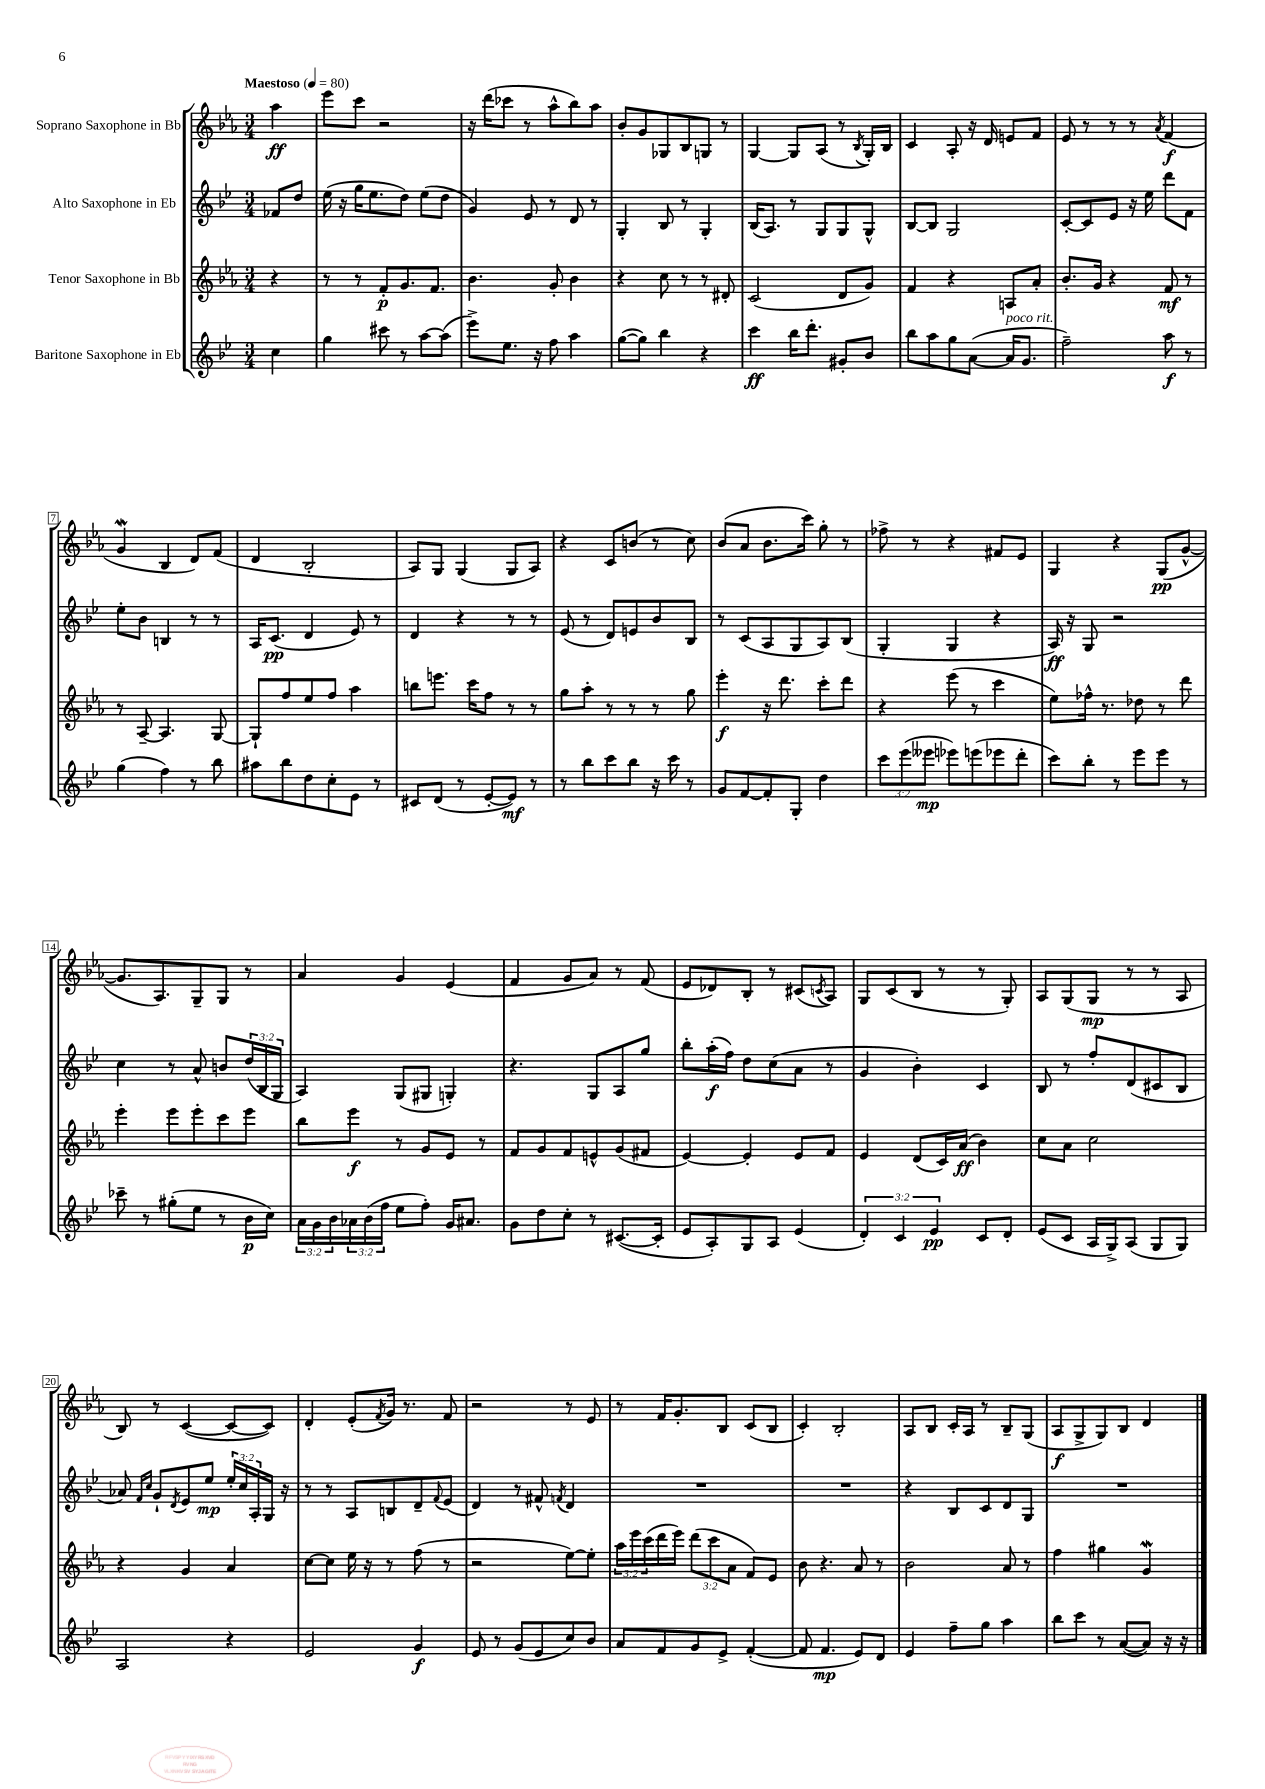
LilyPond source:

<<
\new StaffGroup <<
\new Staff = "s0" \with { instrumentName = "Soprano Saxophone in Bb" } {
    \clef treble \key ees \major \numericTimeSignature \time 3/4 \partial 4 \tempo "Maestoso" 4 = 80
    aes''4\ff |
    ees'''8 c'''8 r2 |
    r16 d'''16( ces'''8 r8 aes''8-^ bes''8) aes''8 |
    bes'8-. g'8 ges8 bes8 g8 r8 |
    g4~ g8 aes8( r8 \acciaccatura { bes8 } g16-.) bes16 |
    c'4 aes8-. r16 d'16 e'8 f'8 |
    ees'8 r8 r8 r8 \acciaccatura { aes'8 } f'4\f( |
    g'4\mordent bes4 d'8) f'8( |
    d'4 bes2-. |
    aes8) g8 g4( g8 aes8) |
    r4 c'8 b'8( r8 c''8) |
    bes'8( aes'8 bes'8. c'''16) g''8-. r8 |
    fes''8-> r8 r4 fis'8 ees'8 |
    g4 r4 g8\pp( g'8~-^ |
    g'8. aes8.) g8-- g8 r8 |
    aes'4 g'4 ees'4( |
    f'4 g'8 aes'8) r8 f'8( |
    ees'8 des'8) bes8-. r8 cis'8( \acciaccatura { c'8 } aes8) |
    g8 c'8( bes8 r8 r8 g8-.) |
    aes8 g8( g8\mp r8 r8 aes8 |
    bes8) r8 c'4~( c'8~ c'8) |
    d'4-. ees'8-.( \acciaccatura { f'8 } g'16) r8. f'8 |
    r2 r8 ees'8 |
    r8 f'16 g'8.-. bes8 c'8( bes8 |
    c'4-.) bes2-. |
    aes8 bes8 c'16-. aes16 r8 bes8-- g8( |
    aes8\f g8-> g8) bes8 d'4 \bar "|." |
}
\new Staff = "s1" \with { instrumentName = "Alto Saxophone in Eb" } {
    \clef treble \key bes \major \numericTimeSignature \time 3/4 \override Staff.TupletNumber.text = #tuplet-number::calc-fraction-text \partial 4
    fes'8 d''8 |
    ees''16( r16 g''16 ees''8. d''8) ees''8( d''8 |
    g'4) ees'8 r8 d'8 r8 |
    g4-. bes8 r8 g4-. |
    bes16( a8.) r8 g8 g8 g8-^ |
    bes8~ bes8 g2 |
    c'8~-. c'8 ees'8 r16 ees''16 d'''8 f'8 |
    ees''8-. bes'8 b4 r8 r8 |
    a16 c'8.\pp( d'4 ees'8) r8 |
    d'4 r4 r8 r8 |
    ees'8( r8 d'8) e'8 bes'8 bes8 |
    r8 c'8( a8 g8 a8) bes8( |
    g4-. g4 r4 |
    a16\ff) r16 g8 r2 |
    c''4 r8 a'8-^ b'8 \tuplet 3/2 { d''16( bes16 g16 } |
    a4) g8( gis8 g4-.) |
    r4. g8 a8 g''8 |
    bes''8-. a''16-.\f( f''16) d''8 c''8( a'8 r8 |
    g'4 bes'4-.) c'4 |
    bes8 r8 f''8-. d'8( cis'8 bes8 |
    aes'8) \grace { f'16 c''16 } g'8-! \acciaccatura { d'8 } ees'8 ees''8\mp \tuplet 3/2 { ees''16-. c''16 a16-. } g16 r16 |
    r8 r8 a8 b8 d'8-- \appoggiatura { f'8 } ees'8( |
    d'4) r8 fis'8-^ \acciaccatura { f'8 } d'4 |
    R2. |
    R2. |
    r4 bes8 c'8 d'8 g8 |
    R2. \bar "|." |
}
\new Staff = "s2" \with { instrumentName = "Tenor Saxophone in Bb" } {
    \clef treble \key ees \major \numericTimeSignature \time 3/4 \override Staff.TupletNumber.text = #tuplet-number::calc-fraction-text \partial 4
    r4 |
    r8 r8 f'8-.\p g'8. f'8. |
    bes'4. g'8-. bes'4 |
    r4 c''8 r8 r8 dis'8-. |
    c'2( d'8 g'8) |
    f'4 r4 a8 aes'8-. |
    bes'8.-. g'16 r4 f'8\mf r8 |
    r8 aes8~-- aes4. g8~ |
    g8-! f''8 ees''8 f''8 aes''4 |
    b''8 e'''8. c'''16 f''8 r8 r8 |
    g''8 aes''8-. r8 r8 r8 g''8 |
    ees'''4-.\f r16 d'''8. c'''8-. d'''8 |
    r4 ees'''8( r8 c'''4 |
    ees''8) fes''16-^ r8. des''8 r8 d'''8 |
    ees'''4-. ees'''8 ees'''8-. c'''8 ees'''8 |
    bes''8 ees'''8\f r8 g'8 ees'8 r8 |
    f'8 g'8 f'8 e'8-^ g'8( fis'8 |
    ees'4~) ees'4-. ees'8 f'8 |
    ees'4 d'8( c'16) aes'16\ff( bes'4) |
    c''8 aes'8 c''2 |
    r4 g'4 aes'4 |
    c''8~ c''8 ees''16 r16 r8 f''8( r8 |
    r2 ees''8~) ees''8-. |
    \tuplet 3/2 { aes''16 ees'''16 c'''16( } d'''16 ees'''16) \tuplet 3/2 { d'''8( c'''8 aes'8 } f'8) ees'8 |
    bes'8 r4. aes'8 r8 |
    bes'2 aes'8 r8 |
    f''4 gis''4 g'4\mordent \bar "|." |
}
\new Staff = "s3" \with { instrumentName = "Baritone Saxophone in Eb" } {
    \clef treble \key bes \major \numericTimeSignature \time 3/4 \override Staff.TupletNumber.text = #tuplet-number::calc-fraction-text \partial 4
    c''4 |
    g''4 cis'''8 r8 a''8~ a''8( |
    ees'''8->) ees''8. r16 f''8 a''4 |
    g''8~( g''8) bes''4 r4 |
    c'''4\ff bes''16 d'''8.-. gis'8-. bes'8 |
    bes''8 a''8 g''8 a'8~( a'16^\markup { \italic "poco rit." } g'8. |
    f''2--) a''8\f r8 |
    g''4( f''4) r8 bes''8 |
    ais''8 bes''8 d''8 c''8-. ees'8 r8 |
    cis'8 d'8( r8 ees'8~-. ees'8\mf) r8 |
    r8 bes''8 c'''8 bes''8 r16 c'''16 r8 |
    g'8 f'8~ f'8-. g8-. d''4 |
    \tuplet 3/2 { c'''8 ees'''8( eeses'''8\mp } ees'''8) e'''8( ees'''8 d'''8-. |
    c'''8) bes''8-. r8 ees'''8 ees'''8 r8 |
    ces'''8-- r8 gis''8-.( ees''8 r8 bes'16\p c''16) |
    \tuplet 3/2 { a'16 g'16 bes'16 } \tuplet 3/2 { aes'16 bes'16( f''16 } ees''8 f''8-.) g'16 ais'8. |
    g'8 d''8 c''8-. r8 cis'8.~( cis'16-. |
    ees'8 a8-.) g8 a8 ees'4( |
    \tuplet 3/2 { d'4-.) c'4 ees'4\pp } c'8 d'8-. |
    ees'8( c'8 a16 g16->) a8( g8 g8) |
    a2 r4 |
    ees'2 g'4\f |
    ees'8 r8 g'8( ees'8 c''8) bes'8 |
    a'8 f'8 g'8 ees'8-> f'4~-.( |
    f'8 f'4.\mp ees'8) d'8 |
    ees'4 f''8-- g''8 a''4 |
    bes''8 c'''8 r8 a'8~( a'8) r16 r16 \bar "|." |
}
>>
>>
\layout { \context { \Score \override BarNumber.stencil = #(make-stencil-boxer 0.1 0.3 ly:text-interface::print) } }
